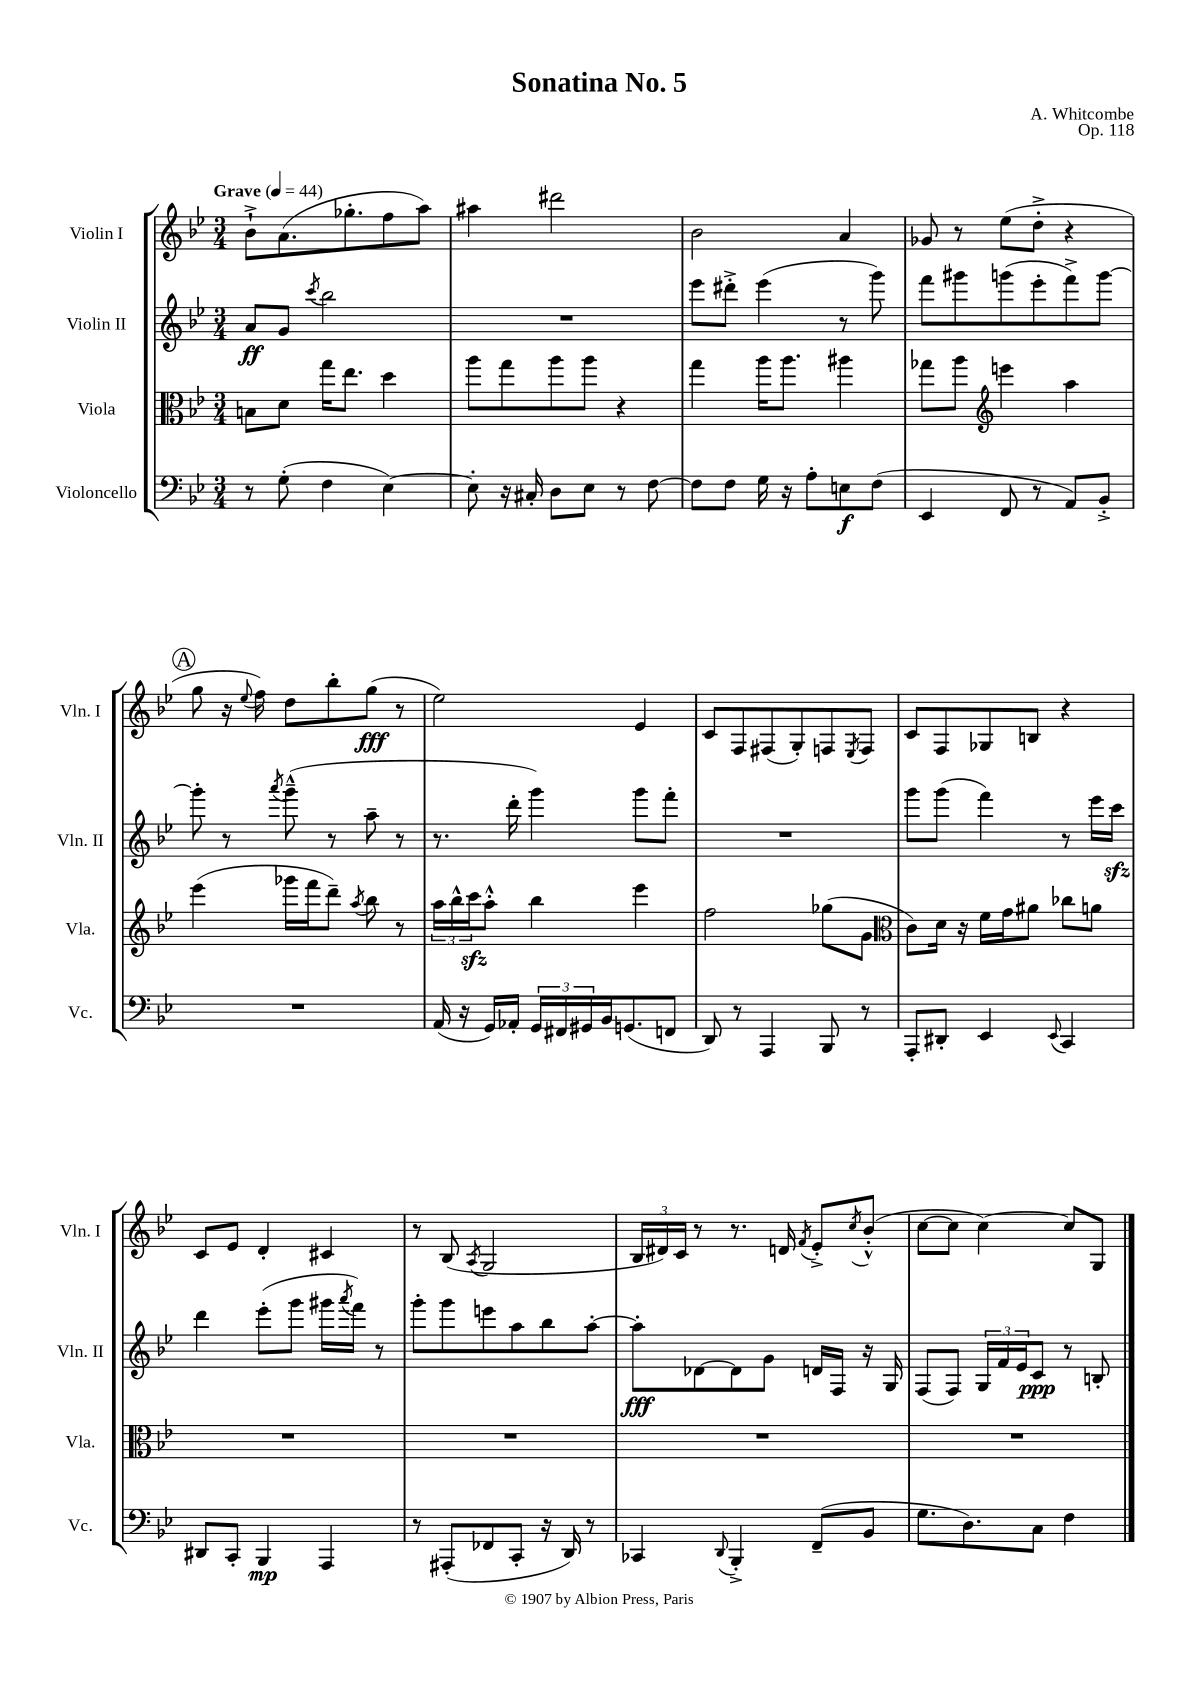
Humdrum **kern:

**kern	**kern	**kern	**kern
*staff4	*staff3	*staff2	*staff1
*clefF4	*clefC3	*clefG2	*clefG2
*k[b-e-]	*k[b-e-]	*k[b-e-]	*k[b-e-]
*M3/4	*M3/4	*M3/4	*M3/4
*MM44	*MM44	*MM44	*MM44
8r	8B\L	8a/L	8b-`^\L
(8G'\	8d\J	8g/J	(8.a\
.	.	8qccc/	.
4F\	16gg\LK	2bb-\	.
.	8.ee-\J	.	8.gg-'\
[4E-\)	4dd\	.	8ff\
.	.	.	8aa\J)
=	=	=	=
8E-'\]	8aa\L	2.r	4aa#\
16r	8gg\	.	.
16C#'/	.	.	.
8D\L	8aa\	.	2ddd#\
8E-\J	8aa\J	.	.
8r	4r	.	.
[8F\	.	.	.
=	=	=	=
8F\]L	4gg\	8eee-\L	2b-\
8F\J	.	8ddd#'^\J	.
16G\	16aa\LK	(4eee-\	.
16r	8.aa\J	.	.
8A'\L	.	.	.
8E\	4aa#\	8r	4a/
(8F\J	.	8ggg\)	.
=	=	=	=
4EE-/	8gg-\L	8fff\L	8g-/
.	8aa\J	8ggg#\	8r
*	*clefG2	*	*
8FF/	4eee\	(8ggg\	(8ee-\L
8r	.	8eee-'\	8dd'^\J
8AA/L)	4aa\	8fff^\)	4r
8BB-'^/J	.	[8ggg\J	.
=	=	=	=
2.r	(4eee-\	8ggg'\]	8gg\
.	.	8r	16r
.	.	.	8qqee-/
.	.	.	16ff\)
.	.	8qaaa/	.
.	16ggg-\LL	(8ggg~^^\	8dd\L
.	16fff\J	.	.
.	8ddd~\J)	8r	8bb-'\
.	8qaa/	.	.
.	8bb-\	8aa~\	(8gg\J
.	8r	8r	8r
=	=	=	=
(16AA/	24aa\LL	8.r	2ee-\)
.	24bb-^^\	.	.
16r	.	.	.
.	24ccc\J	.	.
16GG/LL)	8aa'^^\J	.	.
16AA-'/JJ	.	16ddd'\	.
24GG/LL	4bb-\	4ggg\)	.
24FF#/	.	.	.
24GG#/	.	.	.
16BB-/J	.	.	.
(8.GG/	.	.	.
.	4eee-\	8ggg\L	4e-/
8FF/J	.	8fff'\J	.
=	=	=	=
8DD/)	2ff\	2.r	8c/L
8r	.	.	8F/
4AAA/	.	.	(8F#/
.	.	.	8G'/)
8BBB-/	(8gg-\L	.	8F/
.	.	.	8qE-/
8r	8g\J	.	8F/J
=	=	=	=
*	*clefC3	*	*
8AAA'/L	8c\L)	8ggg\L	8c/L
8DD#'/J	16d\Jk	(8ggg\J	8F/
.	16r	.	.
4EE-/	16f\LL	4fff\)	8G-/
.	16g\J	.	.
.	8a#\J	.	8B/J
8qqEE-/	.	.	.
4CC/	8cc-\L	8r	4r
.	8a\J	16eee-\LL	.
.	.	16ccc\JJ	.
=	=	=	=
8DD#/L	2.r	4ddd\	8c/L
8CC'/J	.	.	8e-/J
4BBB-/	.	(8eee-'\L	4d'/
.	.	8ggg\J	.
4AAA/	.	16ggg#\LL	4c#/
.	.	8qaaa/	.
.	.	16fff\JJ)	.
.	.	8r	.
=	=	=	=
8r	2.r	8ggg'\L	8r
(8AAA#'/L	.	8ggg\	(8B-/
.	.	.	8qA/
8FF-/	.	8eee\	2G/
8CC'/J	.	8aa\	.
16r	.	8bb-\	.
16DD/)	.	.	.
8r	.	[8aa'\J	.
=	=	=	=
4CC-/	2.r	8aa'\]L	24B-/LL
.	.	.	24d#/)
.	.	.	24c/JJ
.	.	[8d-\	8r
8qqDD/	.	.	.
4BBB-'^/	.	8d-\]	8.r
.	.	8g\J	.
.	.	.	16d/
.	.	.	8qf/
(8FF~/L	.	16d/LL	8e-'^/L
.	.	16F/JJ	.
.	.	.	8qcc/
8BB-/J	.	16r	(8b-'^^/J
.	.	16G/	.
=	=	=	=
8.G\L	2.r	(8F/L	[8cc\L
.	.	8F/J)	8cc\]J
8.D\)	.	.	.
.	.	24G/LL	[4cc\)
.	.	24f/	.
.	.	24e-/J	.
8C\J	.	8c/J	.
4F\	.	8r	8cc/]L
.	.	8B'/	8G/J
==	==	==	==
*-	*-	*-	*-
